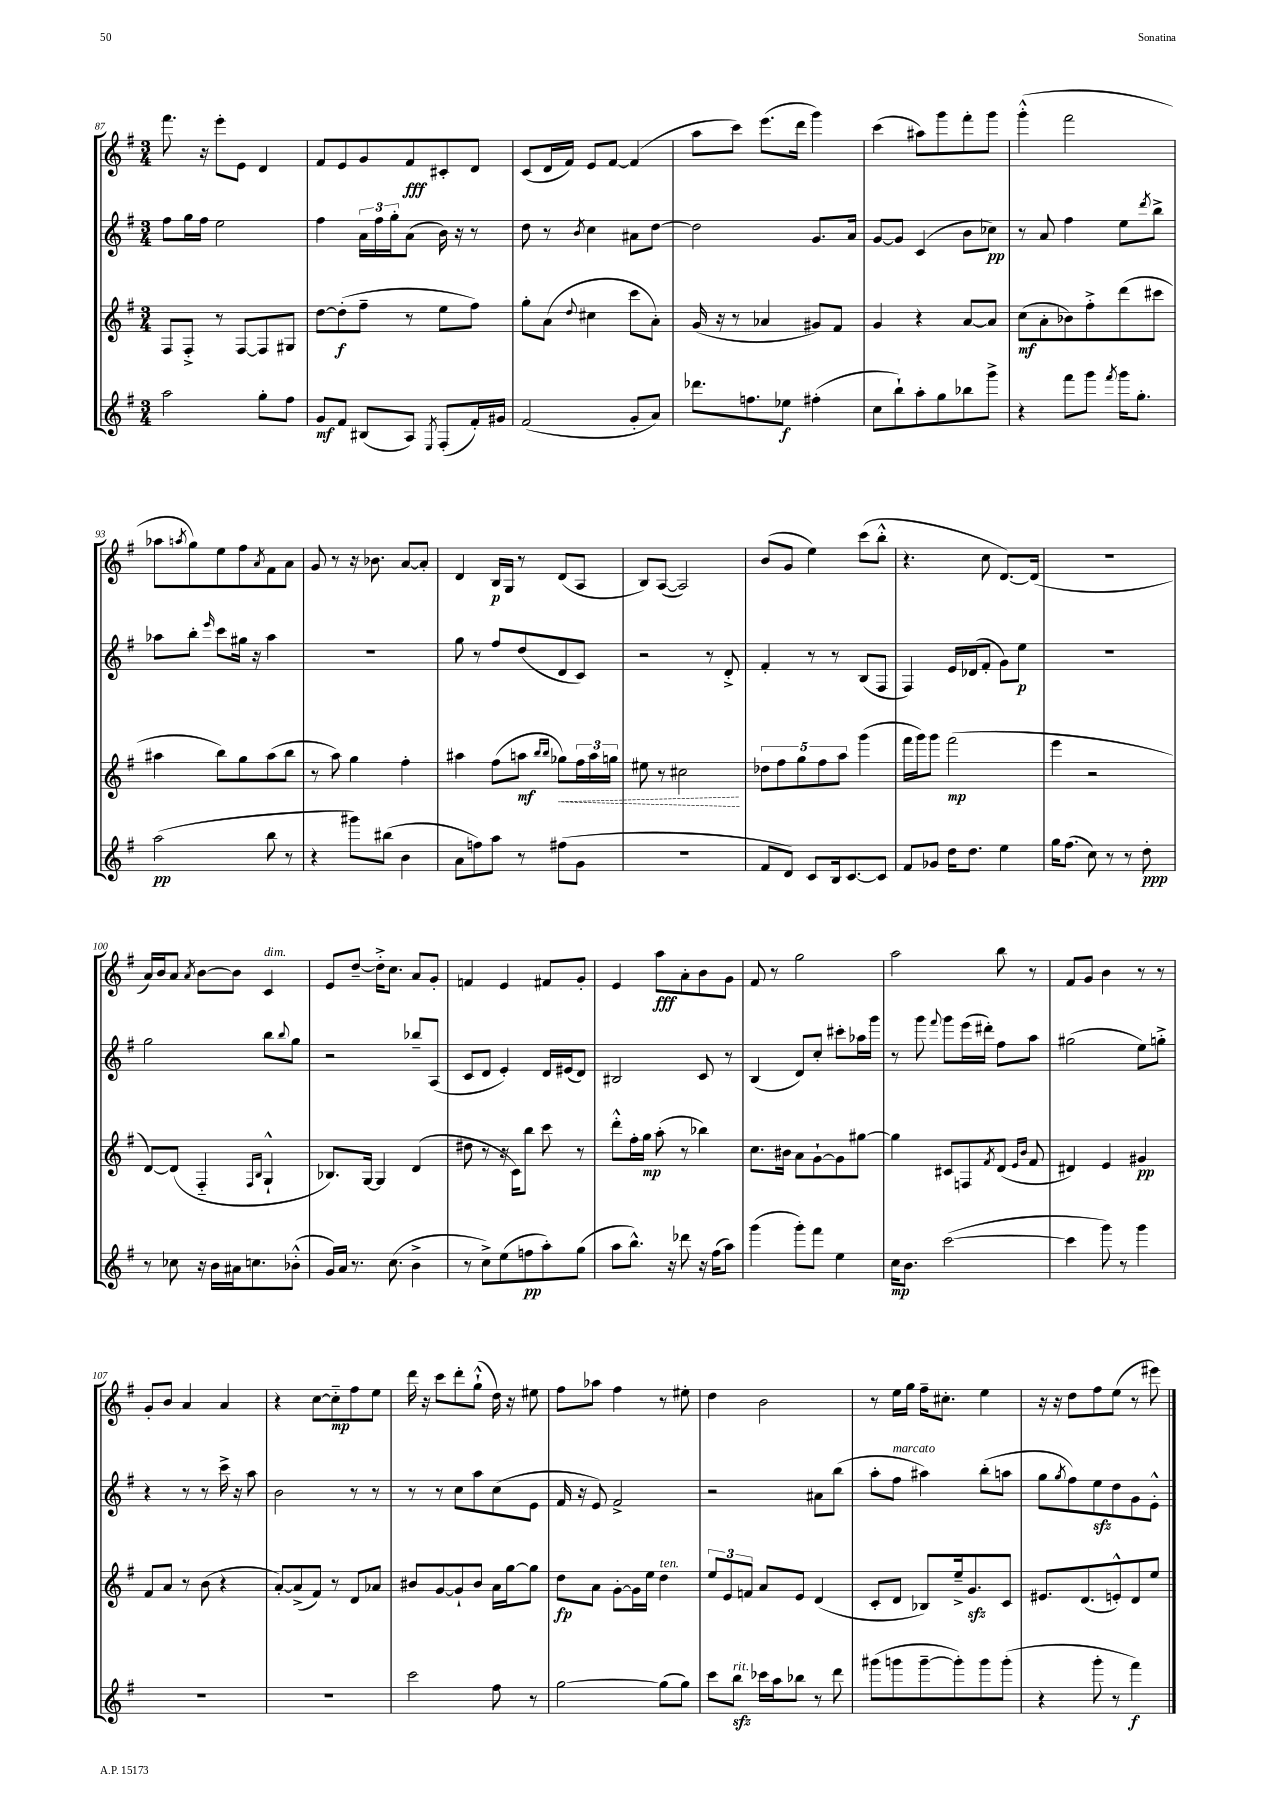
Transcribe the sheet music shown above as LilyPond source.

<<
\new StaffGroup <<
\new Staff = "s0" {
    \clef treble \key g \major \numericTimeSignature \time 3/4
    fis'''8. r16 e'''8-. e'8 d'4 |
    fis'8 e'8 g'8 fis'8\fff cis'8-. d'8 |
    c'8( d'16 fis'16) e'8 fis'8~ fis'4( |
    a''8 c'''8) e'''8.( d'''16 g'''4) |
    c'''4( ais''8) g'''8 fis'''8-. g'''8 |
    g'''4-.-^( fis'''2 |
    aes''8 \acciaccatura { a''8 } g''8) e''8 fis''8 \acciaccatura { a'8 } fis'8 a'8 |
    g'8 r8 r16 bes'8. a'8~ a'8-. |
    d'4 b16\p g16 r8 d'8( a8 |
    b8) a8~( a2) |
    b'8( g'8 e''4) c'''8( b''8-.-^ |
    r4. c''8 d'8.~) d'16( |
    R2. |
    a'16) b'16 a'8 \acciaccatura { a'8 } b'8~ b'8 c'4^\markup { \italic "dim." } |
    e'8 d''8~-- d''16-.-> c''8. a'8 g'8-. |
    f'4 e'4 fis'8 g'8-. |
    e'4 a''8\fff a'8-. b'8 g'8 |
    fis'8 r8 g''2 |
    a''2 b''8 r8 |
    fis'8 g'8 b'4 r8 r8 |
    g'8-. b'8 a'4 a'4 |
    r4 c''8~ c''8-_\mp fis''8 e''8 |
    d'''16 r16 c'''8 d'''8-. g''8-!-^( d''16) r16 eis''8 |
    fis''8 aes''8 fis''4 r8 eis''8-. |
    d''4 b'2 |
    r8 e''16 g''16 fis''16-- cis''8.-. e''4 |
    r16 r16 d''8 fis''8 e''8( r8 eis'''8) \bar "|." |
}
\new Staff = "s1" {
    \clef treble \key g \major \numericTimeSignature \time 3/4
    fis''8 g''16 fis''16 e''2 |
    fis''4 \tuplet 3/2 { a'16 fis''16 g''16-. } a'8( b'16) r16 r8 |
    d''8 r8 \acciaccatura { b'8 } c''4 ais'8 d''8~ |
    d''2 g'8. a'16 |
    g'8~ g'8 c'4( b'8 ces''8\pp) |
    r8 a'8 fis''4 e''8 \acciaccatura { d'''8 } b''8-> |
    aes''8 b''8-. \grace { e'''16 } c'''8 gis''16 r16 aes''4 |
    R2. |
    g''8 r8 fis''8 d''8( d'8 c'8) |
    r2 r8 d'8-.-> |
    fis'4-. r8 r8 b8( fis8 |
    fis4) e'16 des'16( fis'8-. g'8) e''8\p |
    R2. |
    g''2 b''8 \appoggiatura { b''8 } g''8 |
    r2 bes''8-- a8( |
    c'8 d'8 e'4-.) d'16 eis'16( d'8) |
    bis2 c'8 r8 |
    b4( d'8) c''8-. cis'''8-. aes''16 g'''16 |
    r8 g'''8 \appoggiatura { fis'''8 } g'''8 e'''16( dis'''16-.) fis''8 a''8 |
    gis''2( e''8) g''8-.-> |
    r4 r8 r8 c'''16-> r16 a''8 |
    b'2 r8 r8 |
    r8 r8 c''8 a''8 c''8( e'8 |
    fis'16 r16 e'8) fis'2-> |
    r2 ais'8 b''8( |
    a''8-. fis''8^\markup { \italic "marcato" } ais''4) b''8-.( a''8 |
    g''8 \acciaccatura { g''8 } fis''8) e''8\sfz d''8 g'8 e'8-.-^ \bar "|." |
}
\new Staff = "s2" {
    \clef treble \key g \major \numericTimeSignature \time 3/4
    fis8 fis8-.-> r8 fis8~ fis8 gis8 |
    d''8~ d''8-.\f( fis''8-- r8 e''8 fis''8) |
    g''8-. a'8( \appoggiatura { d''8 } cis''4 c'''8 a'8-.) |
    g'16( r16 r8 aes'4 gis'8) fis'8 |
    g'4 r4 a'8~ a'8 |
    c''8\mf( a'8-. bes'8) fis''8-.-> d'''8( cis'''8 |
    ais''4 b''8) g''8 ais''8( b''8 |
    r8 a''8) g''4 fis''4-. |
    ais''4 fis''8( a''8\mf \grace { b''16 b''16 } \once \override Hairpin.style = #'dashed-line ges''8\<) \tuplet 3/2 { fis''16 a''16 g''16 } |
    eis''8 r8 cis''2\! |
    \tuplet 5/4 { des''8 fis''8 g''8 fis''8 a''8 } g'''4( |
    fis'''16 g'''16) g'''8 fis'''2\mp( |
    e'''4 r2 |
    d'8~) d'8( fis4-_ \grace { fis16 b16 } g4-!-^ |
    bes8.) g16~ g4 d'4( |
    dis''8 r8 r16 c'16) b''8 c'''8 r8 |
    d'''8-.-^ fis''16-. g''16\mp a''8-.( r8 bes''4) |
    c''8. bis'16 a'8 g'8~-! g'8 gis''8~ |
    gis''4 cis'8 f8 \acciaccatura { fis'8 } d'8( \grace { e'16 b'16 } fis'8 |
    dis'4) e'4 gis'4\pp |
    fis'8 a'8 r8 b'8( r4 |
    a'8~-.) a'8->( fis'8) r8 d'8 aes'8 |
    bis'8 g'8~ g'8-! bis'8 a'16 g''16~ g''8 |
    d''8\fp a'8 g'8~-. g'16 e''16 d''4^\markup { \italic "ten." } |
    \tuplet 3/2 { e''8 e'8 f'8 } a'8 e'8 d'4( |
    c'8-. d'8 bes8) e''16---> g'8.\sfz c'8 |
    eis'8. d'8.( e'8-.-^) d'8 e''8 \bar "|." |
}
\new Staff = "s3" {
    \clef treble \key g \major \numericTimeSignature \time 3/4
    a''2 g''8-. fis''8 |
    g'8\mf fis'8 bis8( a8) \acciaccatura { e8 } fis8-.( fis'16-.) gis'16 |
    fis'2( g'8-. a'8) |
    des'''8. f''8. ees''8\f fis''4-.( |
    c''8 b''8-!) a''8-. g''8 bes''8 g'''8-> |
    r4 fis'''8 g'''8 \acciaccatura { fis'''8 } g'''16 g''8.-. |
    a''2\pp( b''8 r8 |
    r4 gis'''8) bis''8( b'4 |
    a'8 f''8) a''8 r8 fis''8( g'8 |
    R2. |
    fis'8 d'8) c'8 b16 c'8.~ c'8 |
    fis'8 ges'8 d''16 d''8. e''4 |
    g''16 fis''8.( c''8) r8 r8 d''8-.\ppp |
    r8 ces''8 r16 b'16 ais'16 c''8. bes'8-.-^( |
    g'16) a'16 r8. c''8.( b'4-> |
    r8 c''8->) e''8( f''8\pp a''8-.) g''8( |
    a''8 b''8.-^) r16 des'''8 r16 fis''16( a''8) |
    g'''4( g'''8-.) fis'''8 e''4 |
    c''16\mp b'8. c'''2~( |
    c'''4 g'''8) r8 g'''4 |
    R2. |
    R2. |
    c'''2 fis''8 r8 |
    g''2~ g''8( g''8) |
    c'''8 b''8\sfz^\markup { \italic "rit." } ces'''16 a''16 bes''8 r8 d'''8 |
    gis'''8( g'''8 g'''8~-- g'''8-.) g'''8 g'''8-.( |
    r4 g'''8-. r8 fis'''4\f) \bar "|." |
}
>>
>>
\layout { \context { \Score currentBarNumber = #87 } }
